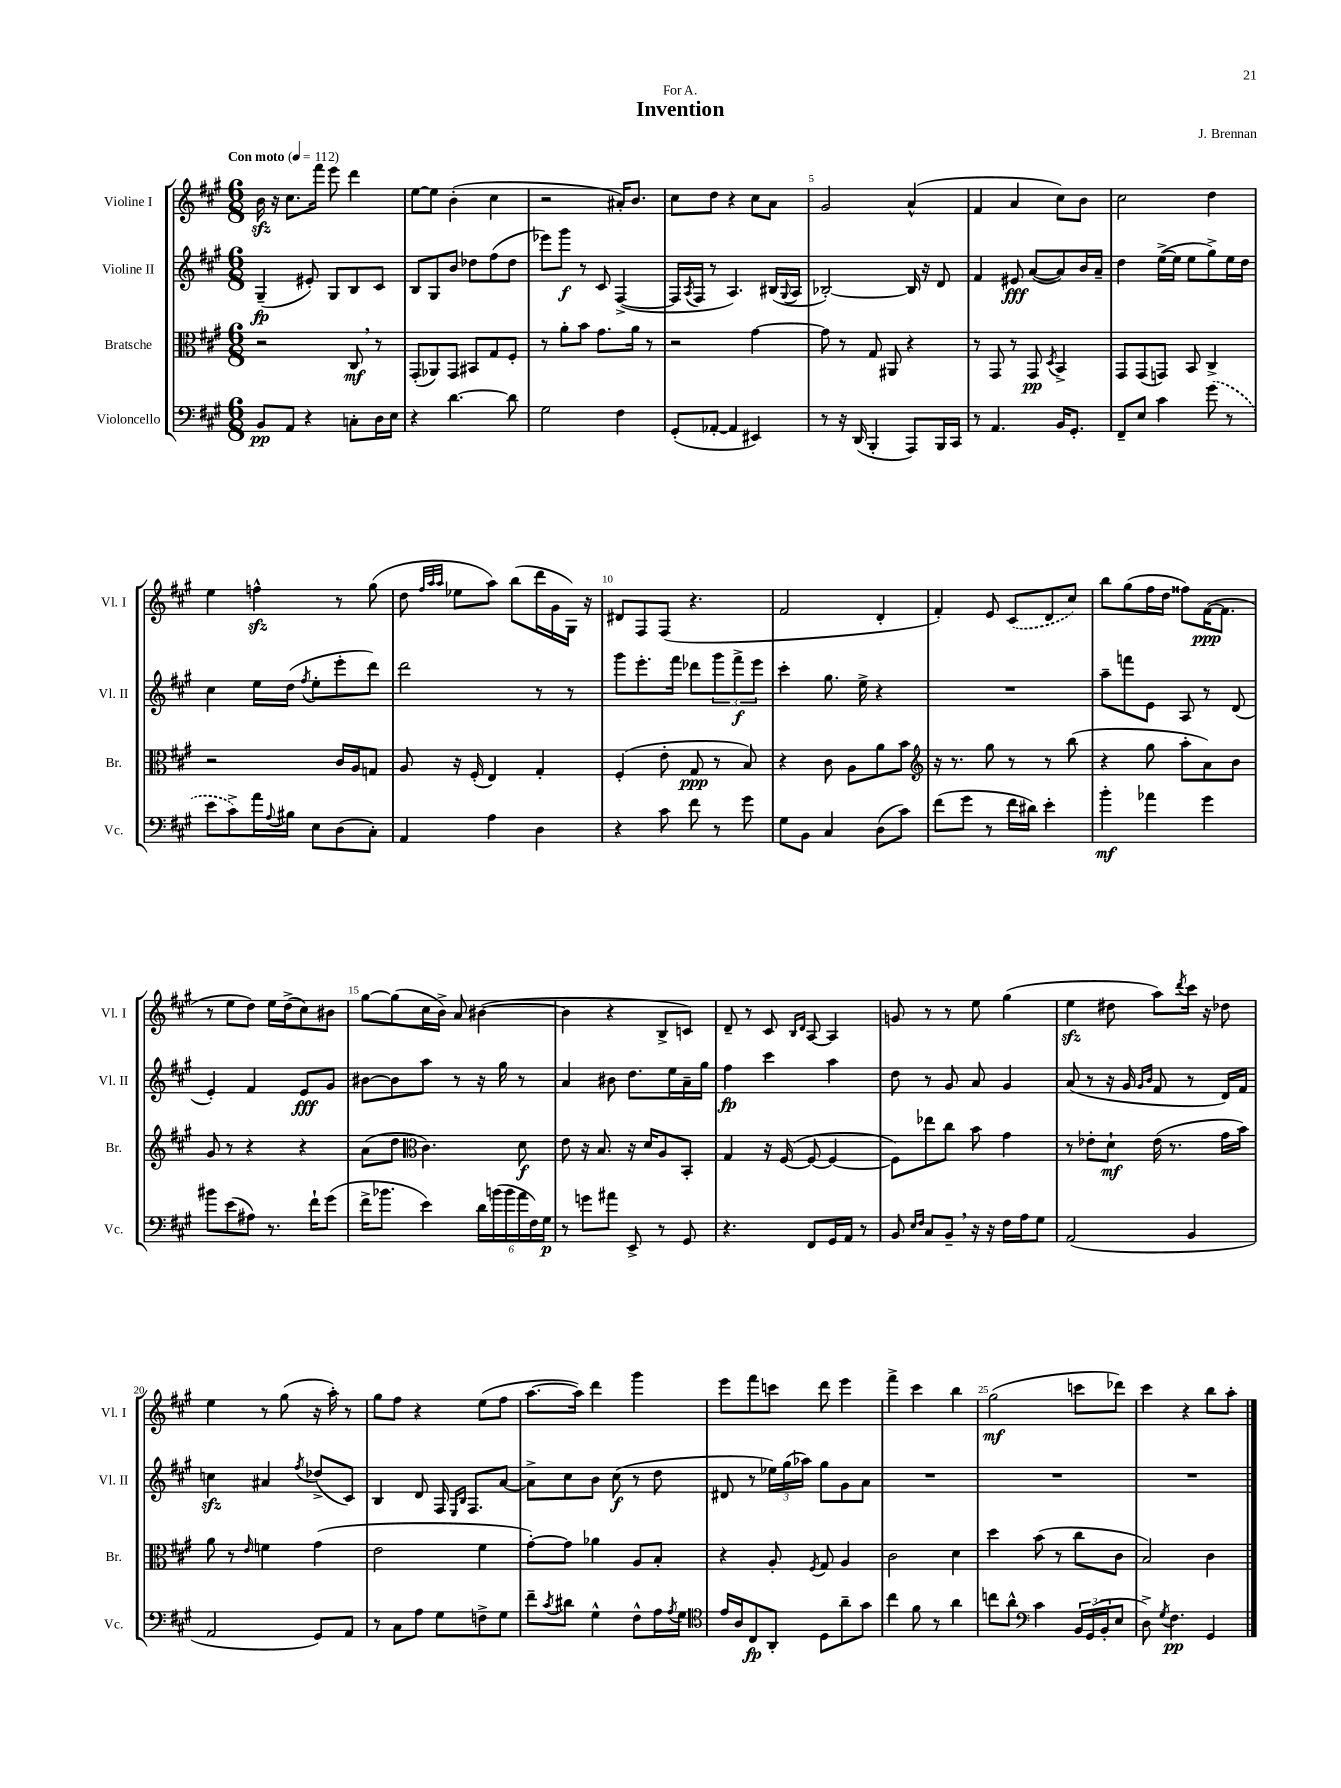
\header { title = "Invention" composer = "J. Brennan" dedication = "For A." }
<<
\new StaffGroup <<
\new Staff = "s0" \with { instrumentName = "Violine I" shortInstrumentName = "Vl. I" } {
    \clef treble \key a \major \numericTimeSignature \time 6/8 \tempo "Con moto" 4 = 112
    b'16\sfz r16 cis''8. fis'''16 e'''8 d'''4 |
    e''8~ e''8 b'4-.( cis''4 |
    r2 ais'16-.) b'8. |
    cis''8 d''8 r4 cis''8 a'8 |
    gis'2 a'4-^( |
    fis'4 a'4 cis''8) b'8 |
    cis''2 d''4 |
    e''4 f''4-^\sfz r8 gis''8( |
    d''8 \grace { fis''32 a''32 a''32 } ees''8 a''8) b''8( d'''16 gis'16 gis16) r16 |
    dis'8 fis8 fis8( r4. |
    fis'2 d'4-. |
    fis'4-.) e'8 \once \slurDashed cis'8( d'8 cis''8) |
    b''8 gis''8( fis''16 d''16 fisis''8) fis'16~\ppp( fis'8. |
    r8 e''8 d''8) e''16 d''16->( cis''8) bis'8 |
    gis''8~ gis''8( cis''16 b'16->) a'8 bis'4~( |
    bis'4 r4 b8-> c'8) |
    d'8-- r8 cis'8 \grace { b16 d'16 } a8~ a4 |
    g'8 r8 r8 e''8 gis''4( |
    e''4\sfz dis''8 a''8) \acciaccatura { d'''8 } cis'''16 r16 des''8 |
    e''4 r8 gis''8( r16 a''16-.) r8 |
    gis''8 fis''8 r4 e''8( fis''8 |
    a''8.~ a''16) d'''4 gis'''4 |
    e'''8 fis'''8 c'''8 d'''8 e'''4 |
    fis'''4-> cis'''4 b''4 |
    gis''2\mf( c'''8 des'''8) |
    cis'''4 r4 b''8 a''8-. \bar "|." |
}
\new Staff = "s1" \with { instrumentName = "Violine II" shortInstrumentName = "Vl. II" } {
    \clef treble \key a \major \numericTimeSignature \time 6/8
    gis4--\fp( eis'8-.) gis8 b8 cis'8 |
    b8 gis8 b'8 des''8 fis''8( des''8 |
    ees'''8) gis'''8\f r8 cis'8 fis4~->( |
    fis16 \acciaccatura { a8 } fis16 r8 a4.) bis16( \appoggiatura { gis8 } a16 |
    bes2~-.) bes16 r16 d'8 |
    fis'4 eis'8\fff a'8~( a'8) b'16 a'16-- |
    d''4 e''16~->( e''16 e''8 gis''8->) e''16 d''16 |
    cis''4 e''16 d''16( \acciaccatura { fis''8 } e''8-. e'''8-. d'''8) |
    d'''2 r8 r8 |
    gis'''8 e'''8.-. fis'''16 des'''8 \tuplet 3/2 { gis'''8 fis'''8->\f e'''8 } |
    cis'''4-. gis''8. e''16-> r4 |
    R2. |
    a''8-- f'''8 e'8 a8 r8 d'8( |
    e'4-.) fis'4 e'8\fff gis'8 |
    bis'8~ bis'8 a''8 r8 r16 gis''16 r8 |
    a'4 bis'8 d''8. e''16 a'16-- gis''16 |
    fis''4\fp cis'''4 a''4 |
    d''8 r8 gis'8 a'8 gis'4 |
    a'8( r8 r16 gis'16 \grace { gis'16 b'16 } fis'8 r8 d'16) fis'16 |
    c''4\sfz ais'4 \acciaccatura { fis''8 } des''8->( cis'8) |
    b4 d'8 fis16 \grace { e16 b16 } fis8. a'8~ |
    a'8-> cis''8 b'8 cis''8\f( r8 d''8 |
    dis'8 r8 \tuplet 3/2 { ees''16) gis''16( aes''16) } gis''8 gis'8 a'8 |
    R2. |
    R2. |
    R2. \bar "|." |
}
\new Staff = "s2" \with { instrumentName = "Bratsche" shortInstrumentName = "Br." } {
    \clef alto \key a \major \numericTimeSignature \time 6/8
    r2 cis8\mf \breathe r8 |
    gis,8-.( aes,8) gis,8 bis,8 gis8 fis8-. |
    r8 a'8-. b'8 gis'8. a'16 r8 |
    r2 gis'4~ |
    gis'8 r8 gis8 ais,8 r4 |
    r8 gis,8 r8 gis,8\pp \acciaccatura { d8 } b,4-> |
    gis,8 gis,8( g,8) b,8 cis4-> |
    r2 cis'16 a16 g8 |
    a8 r16 fis16-.( e4) gis4-. |
    fis4-.( e'8-. gis8\ppp r8 b8) |
    r4 cis'8 a8 a'8 b'8 |
    \clef treble r16 r8. gis''8 r8 r8 b''8( |
    r4 gis''8 a''8-. a'8) b'8 |
    gis'8 r8 r4 r4 |
    a'8( d''8 \clef alto cis'4.) d'8\f |
    e'8 r16 b8. r16 d'16 a8 b,8-. |
    gis4 r16 fis16~( fis8~ fis4~ |
    fis8) ees''8 cis''8 b'8 gis'4 |
    r8 ees'8-. d'8-!\mf ees'16( r8. gis'16 b'16) |
    a'8 r8 \grace { e'16 } f'4 gis'4( |
    e'2 fis'4 |
    gis'8~-.) gis'8 aes'4 a8 b8-. |
    r4 a8-. \acciaccatura { fis8 } gis8 a4 |
    cis'2 d'4 |
    d''4 b'8( r8 cis''8 cis'8 |
    b2) cis'4 \bar "|." |
}
\new Staff = "s3" \with { instrumentName = "Violoncello" shortInstrumentName = "Vc." } {
    \clef bass \key a \major \numericTimeSignature \time 6/8
    b,8\pp a,8 r4 c8-. d16 e16 |
    r4 d'4.~ d'8 |
    gis2 fis4 |
    gis,8-.( aes,8~-. aes,4 eis,4) |
    r8 r16 d,16( b,,4-. a,,8) b,,16 cis,16 |
    r8 a,4. b,16 gis,8.-. |
    fis,8-- e8 cis'4 \once \slurDashed gis'8( r8 |
    e'8 cis'8->) a'16 \appoggiatura { a8 } bis16 e8 d8( cis8-.) |
    a,4 a4 d4 |
    r4 cis'8 fis'8 r8 gis'8 |
    gis8 b,8 cis4 d8( cis'8) |
    fis'8( gis'8 r8 fis'16 dis'16) e'4-. |
    b'4-.\mf aes'4 gis'4 |
    bis'8 e'8( ais8) r8. fis'16-! gis'8( |
    fis'16-> bes'8. e'4) \tuplet 6/4 { d'16 b'16( b'16 a'16 fis16) gis16\p } |
    r8 g'8 ais'8 e,8-> r8 gis,8 |
    r4. fis,8 gis,16 a,16 r8 |
    b,8 \grace { e16 fis16 } cis8 b,8-- \breathe r16 r16 fis16 a16 gis8 |
    a,2( b,4 |
    a,2 gis,8) a,8 |
    r8 cis8 a8 gis8 f8-> gis8 |
    fis'8-- \acciaccatura { cis'8 } dis'8 gis4-^ fis8-^ a16 \acciaccatura { a8 } gis16 |
    \clef tenor e'16 a16 cis8\fp a,8-. d8 a'8-- gis'8 |
    cis''4 fis'8 r8 a'4 |
    c''8 a'8-^ \clef bass cis'4 \tuplet 3/2 { b,16 gis,16( b,16-. } e8 |
    d8->) \acciaccatura { gis8 } fis4.\pp gis,4 \bar "|." |
}
>>
>>
\layout { \context { \Score \override BarNumber.break-visibility = ##(#f #t #t) barNumberVisibility = #(every-nth-bar-number-visible 5) } }
